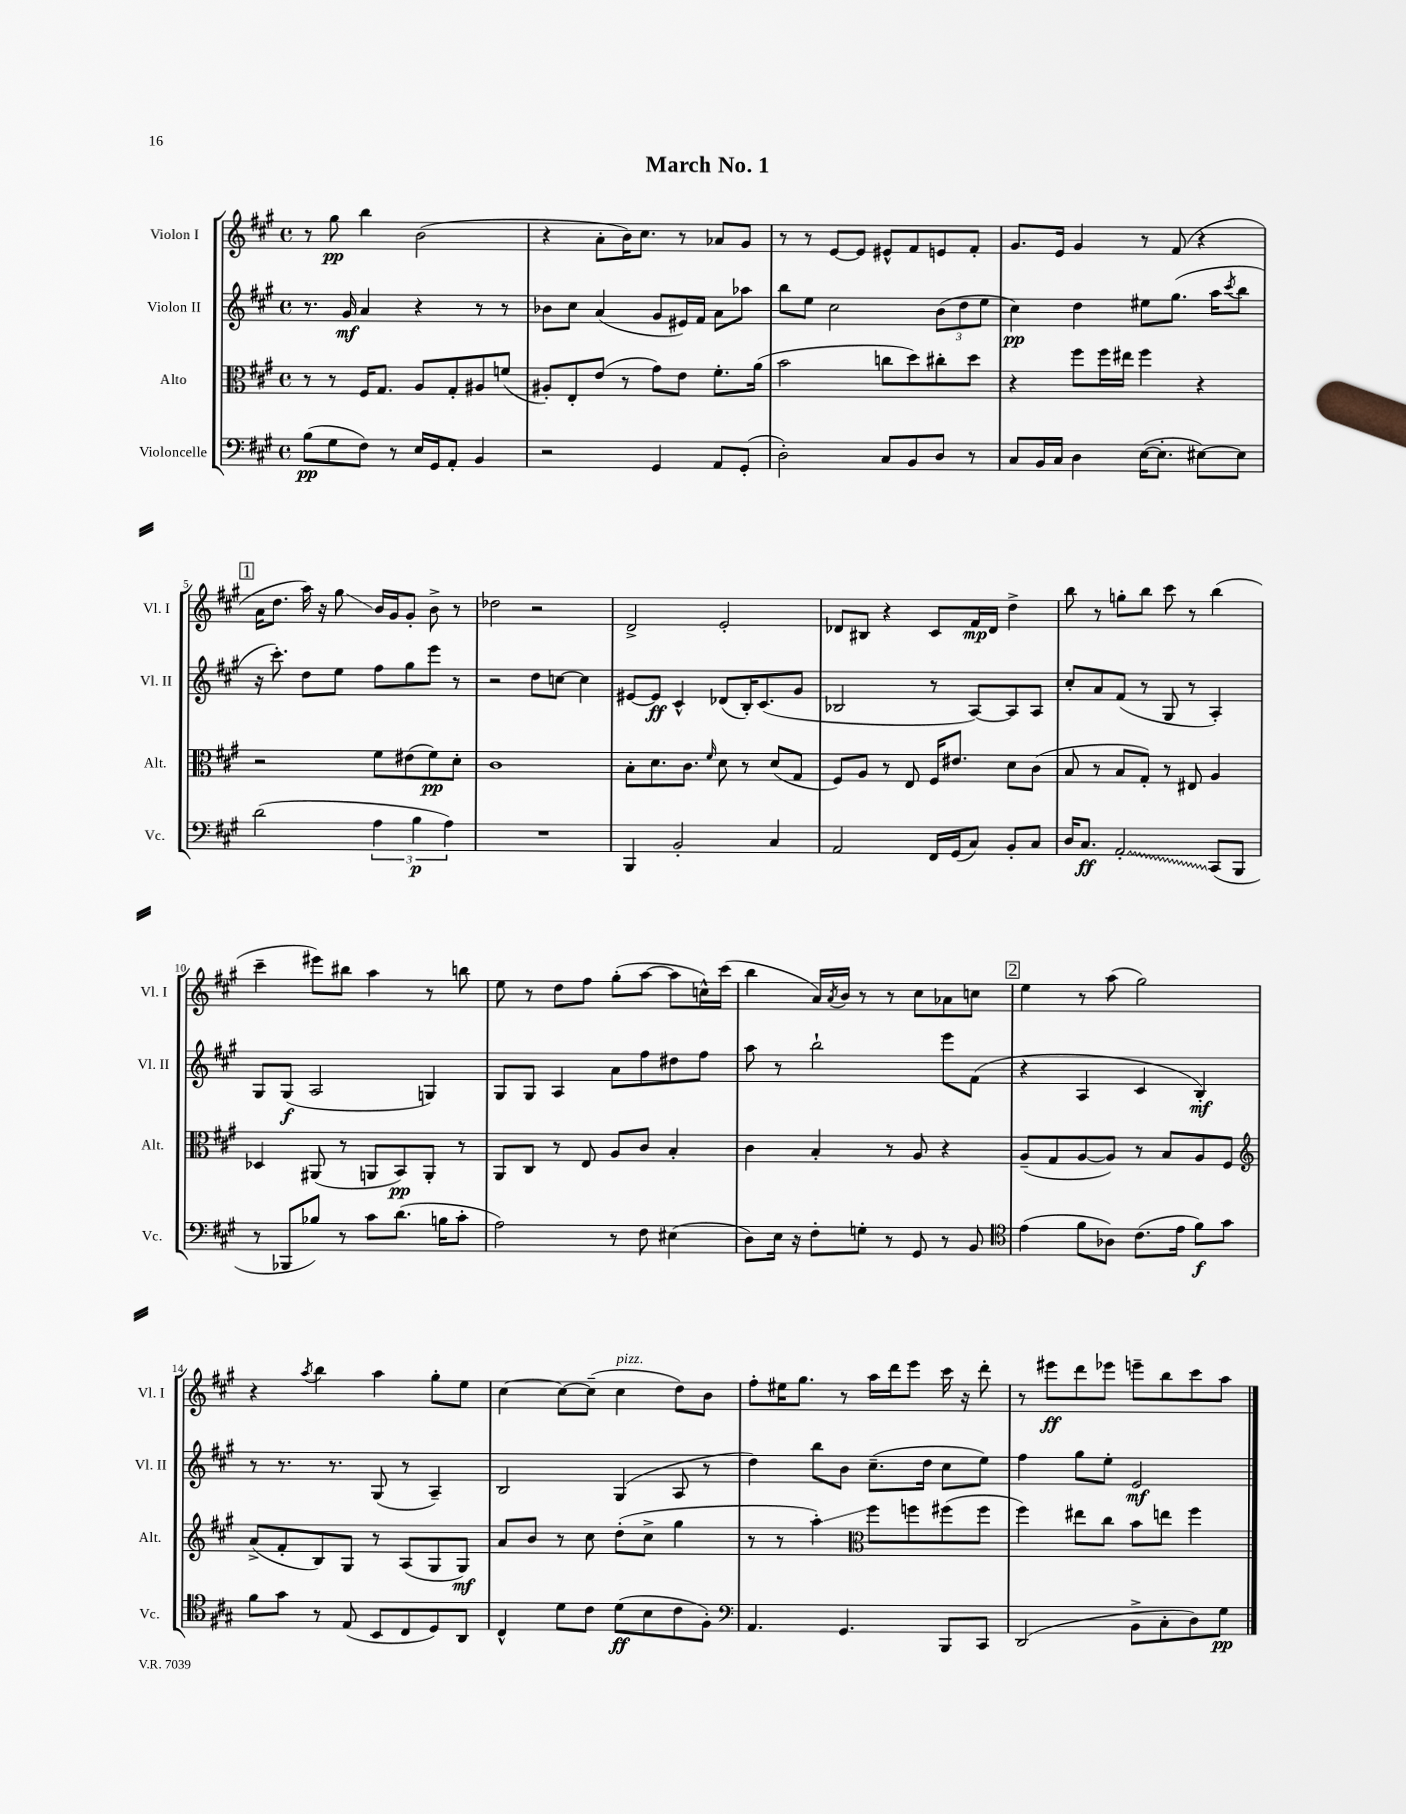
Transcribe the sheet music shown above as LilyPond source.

\header { title = "March No. 1" }
<<
\new StaffGroup <<
\new Staff = "s0" \with { instrumentName = "Violon I" shortInstrumentName = "Vl. I" } {
    \clef treble \key a \major \defaultTimeSignature \time 4/4
    r8 gis''8\pp b''4 b'2( |
    r4 a'8-. b'16) cis''8. r8 aes'8 gis'8 |
    r8 r8 e'8~ e'8 eis'8-^ fis'8 e'8 fis'8-. |
    gis'8. e'16 gis'4 r8 fis'8( r4 |
    \mark \markup { \box "1" } a'16 d''8. a''16) r16 gis''8\glissando b'16 gis'16 gis'8-. b'8-> r8 |
    des''2 r2 |
    d'2-> e'2-. |
    des'8 bis8 r4 cis'8 fis'16\mp des'16 d''4-> |
    b''8 r8 g''8-. b''8 cis'''8 r8 b''4( |
    cis'''4-- eis'''8) bis''8 a''4 r8 b''8 |
    e''8 r8 d''8 fis''8 gis''8-.( a''8~ a''8 c''16-^) cis'''16( |
    b''4 a'16) \acciaccatura { a'8 } b'16 r8 r8 cis''8 aes'8 c''8 |
    \mark \markup { \box "2" } e''4 r8 a''8( gis''2) |
    r4 \acciaccatura { a''8 } b''4 a''4 gis''8-. e''8 |
    cis''4~ cis''8~ cis''8--( cis''4^\markup { \italic "pizz." } d''8) b'8 |
    fis''8-. eis''16 gis''8. r8 a''16 d'''16 e'''8 cis'''16 r16 d'''8-. |
    r8 eis'''8\ff d'''8 ees'''8 e'''8-- b''8 cis'''8 a''8 \bar "|." |
}
\new Staff = "s1" \with { instrumentName = "Violon II" shortInstrumentName = "Vl. II" } {
    \clef treble \key a \major \defaultTimeSignature \time 4/4
    r8. gis'16\mf a'4 r4 r8 r8 |
    bes'8 cis''8 a'4( gis'8 eis'16) fis'16 a'8 aes''8 |
    b''8 e''8 cis''2 \tuplet 3/2 { b'8( d''8 e''8 } |
    cis''4\pp) d''4 eis''8 gis''8.( a''16 \acciaccatura { cis'''8 } b''8 |
    \mark \markup { \box "1" } r16 cis'''8.-.) d''8 e''8 fis''8 gis''8 e'''8 r8 |
    r2 d''8 c''8~ c''4 |
    eis'8~ eis'8\ff cis'4-^ des'8( b16-.) cis'8.( gis'8 |
    bes2 r8 a8~) a8 a8 |
    cis''8-. a'8 fis'8( r8 gis8 r8 a4-.) |
    gis8 gis8\f( a2 g4) |
    gis8 gis8 a4 a'8 fis''8 dis''8 fis''8 |
    a''8 r8 b''2-! e'''8 fis'8( |
    \mark \markup { \box "2" } r4 a4 cis'4 b4-.\mf) |
    r8 r8. r8. gis8( r8 a4--) |
    b2 gis4( a8 r8 |
    d''4) b''8 b'8 cis''8.--( d''16 cis''8 e''8) |
    fis''4 gis''8 e''8-. e'2\mf \bar "|." |
}
\new Staff = "s2" \with { instrumentName = "Alto" shortInstrumentName = "Alt." } {
    \clef alto \key a \major \defaultTimeSignature \time 4/4
    r8 r8 fis16 gis8. a8 gis8-. ais8 f'8( |
    ais8-.) e8-. e'8( r8 gis'8) e'8 fis'8.-. a'16( |
    b'2 c''8 d''8) cis''8-. d''8 |
    r4 fis''8 fis''16 eis''16 fis''4 r4 |
    \mark \markup { \box "1" } r2 fis'8 eis'8( fis'8\pp) d'8-. |
    cis'1 |
    b8-. d'8. cis'8. \grace { fis'16 } d'8 r8 d'8( gis8 |
    fis8) a8 r8 e8 fis16 eis'8. d'8 cis'8( |
    b8 r8 b8 gis8-.) r8 eis8 a4 |
    des4 ais,8( r8 a,8 b,8\pp) a,8-. r8 |
    a,8 cis8 r8 e8 a8 cis'8 b4-. |
    cis'4 b4-. r8 a8 r4 |
    \mark \markup { \box "2" } a8--( gis8 a8~ a8) r8 b8 a8 fis8 |
    \clef treble a'8->( fis'8-. b8) gis8 r8 a8( gis8 gis8\mf) |
    a'8 b'8 r8 cis''8 d''8-.( cis''8-> gis''4 |
    r8 r8 a''4-.\glissando) \clef alto fis''8 f''8 fis''8( fis''8 |
    fis''4) eis''8 cis''8 b'8 e''8 fis''4 \bar "|." |
}
\new Staff = "s3" \with { instrumentName = "Violoncelle" shortInstrumentName = "Vc." } {
    \clef bass \key a \major \defaultTimeSignature \time 4/4
    b8\pp( gis8 fis8) r8 e16 gis,16 a,8-. b,4 |
    r2 gis,4 a,8 gis,8-.( |
    d2-.) cis8 b,8 d8 r8 |
    cis8 b,16 cis16 d4 e16~( e8.-. eis8~) eis8 |
    \mark \markup { \box "1" } d'2( \tuplet 3/2 { a4 b4\p a4) } |
    R1 |
    b,,4 b,2-. cis4 |
    a,2 fis,16 gis,16( cis8) b,8-. cis8 |
    d16 cis8.\ff \once \override Glissando.style = #'zigzag a,2-.\glissando cis,8( b,,8 |
    r8 bes,,8 bes8) r8 cis'8 d'8.( b16 cis'8-. |
    a2) r8 fis8 eis4( |
    d8) e16 r16 fis8-. g8-. r8 gis,8 r8 b,8 |
    \mark \markup { \box "2" } \clef tenor e'4( fis'8 aes8) cis'8.( e'16 fis'8\f) gis'8 |
    fis'8 gis'8 r8 e8( b,8 cis8 d8) a,8 |
    cis4-^ d'8 cis'8 d'8\ff( b8 cis'8 fis8-.) |
    \clef bass a,4. gis,4. b,,8 cis,8 |
    d,2( b,8-> cis8-. d8) gis8\pp \bar "|." |
}
>>
>>
